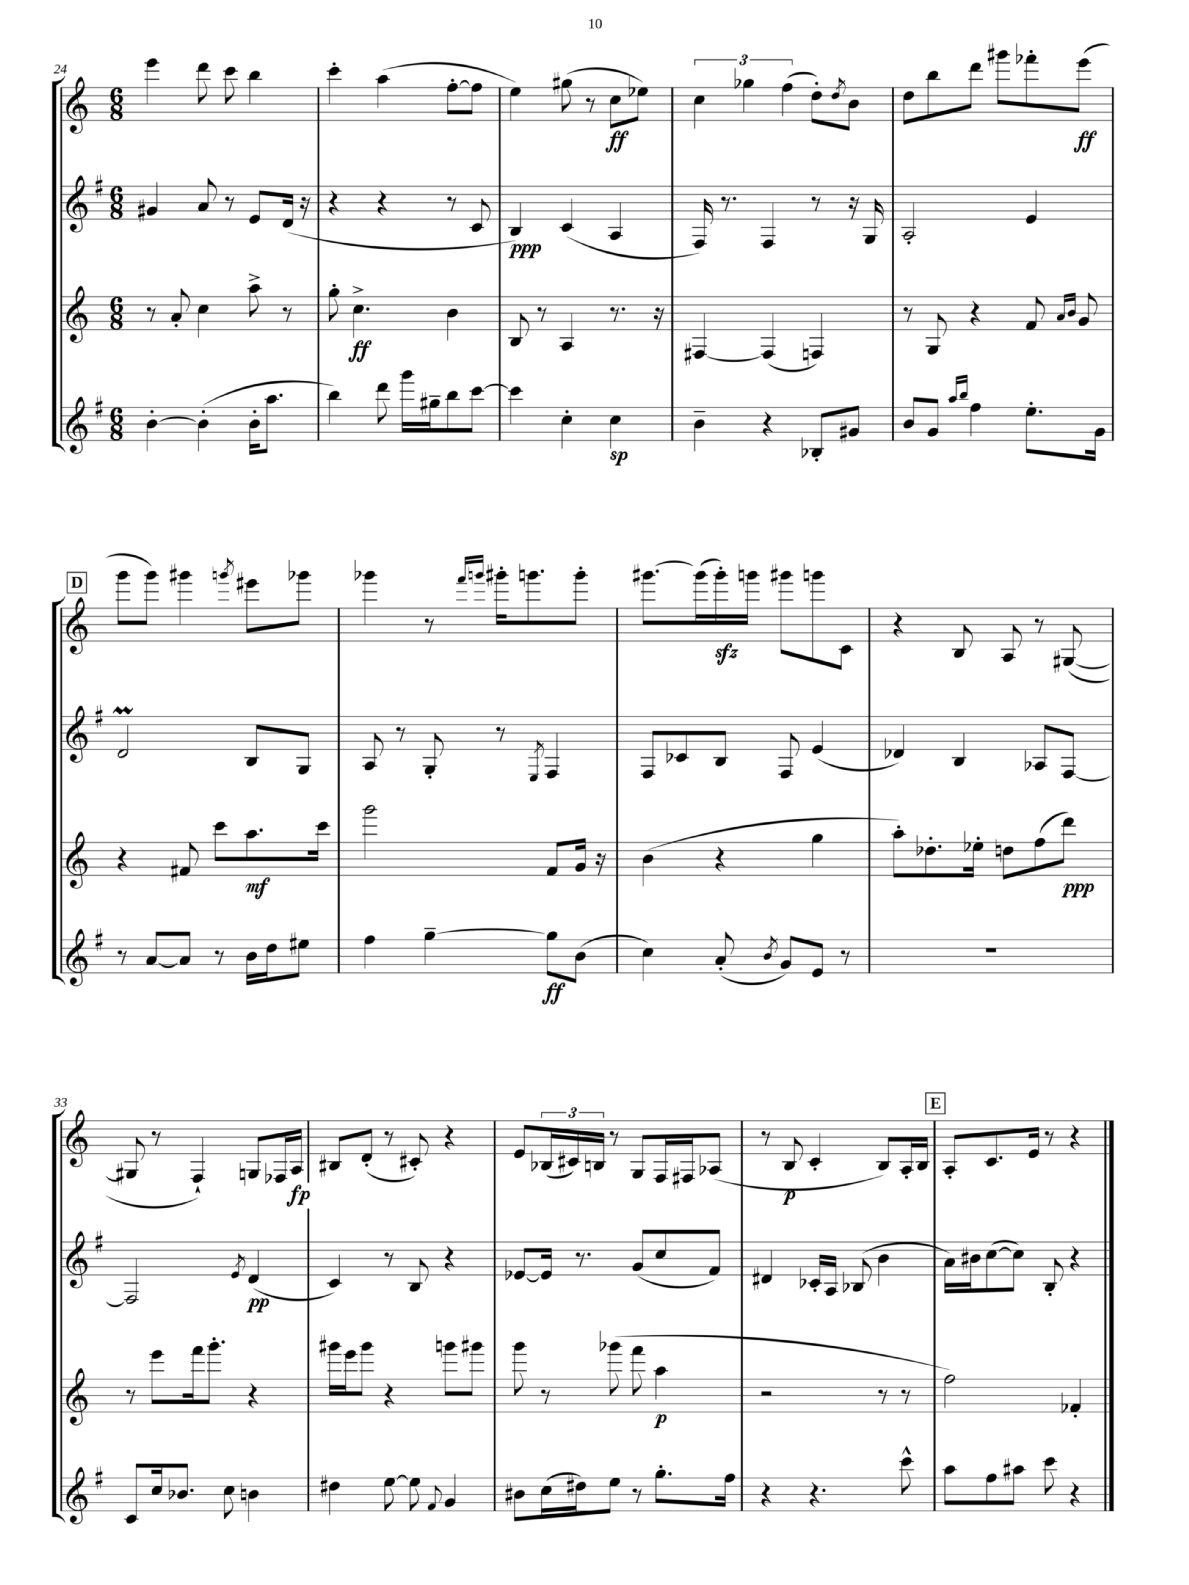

**kern	**dynam	**kern	**dynam	**kern	**dynam	**kern	**dynam
*part4	*part4	*part3	*part3	*part2	*part2	*part1	*part1
*staff4	*staff4	*staff3	*staff3	*staff2	*staff2	*staff1	*staff1
*clefG2	*	*clefG2	*	*clefG2	*	*clefG2	*
*k[f#]	*	*k[]	*	*k[f#]	*	*k[]	*
*M6/8	*	*M6/8	*	*M6/8	*	*M6/8	*
=24	=24	=24	=24	=24	=24	=24	=24
[4b'\	.	8r	.	4g#X/	.	4eee\	.
.	.	8a'/	.	.	.	.	.
(4b'\]	.	4cc\	.	8a/	.	8ddd\	.
.	.	.	.	8r	.	8ccc\	.
16b'\KL	.	8aa^\	.	8e/L	.	4bb\	.
8.aa\J	.	.	.	.	.	.	.
.	.	8r	.	(16d/Jk	.	.	.
.	.	.	.	16r	.	.	.
=25	=25	=25	=25	=25	=25	=25	=25
4bb\)	.	8gg'\	.	4r	.	4ccc'\	.
.	.	4.cc^\	ff	.	.	.	.
8ddd\	.	.	.	4r	.	(4aa\	.
16ggg\LL	.	.	.	.	.	.	.
16gg#X~\J	.	.	.	.	.	.	.
8bb\	.	4b\	.	8r	.	[8ff'\L	.
[8ccc\J	.	.	.	8c/	.	8ff\J]	.
=26	=26	=26	=26	=26	=26	=26	=26
4ccc\]	.	8B/	.	4B/)	ppp	4ee\)	.
.	.	8r	.	.	.	.	.
4cc'\	.	4A/	.	(4c/	.	(8gg#X\	.
.	.	.	.	.	.	8r	.
4cc\	sp	8.r	.	4A/	.	8cc\L	ff
.	.	.	.	.	.	8ee-X\J)	.
.	.	16r	.	.	.	.	.
=27	=27	=27	=27	=27	=27	=27	=27
4b~\	.	[4F#X/	.	16F#/)	.	6cc\	.
.	.	.	.	8.r	.	.	.
.	.	.	.	.	.	6gg-X\	.
4r	.	(4F#/]	.	4F#/	.	.	.
.	.	.	.	.	.	(6ff\	.
8B-X'/L	.	4Fn/)	.	8r	.	8dd'\L)	.
.	.	.	.	.	.	8qdd/	.
8g#X/J	.	.	.	16r	.	8b\J	.
.	.	.	.	16G/	.	.	.
=28	=28	=28	=28	=28	=28	=28	=28
8b/L	.	8r	.	2A'/	.	8dd\L	.
8g/J	.	8G/	.	.	.	8bb\	.
16qqaa/LL	.	.	.	.	.	.	.
16qqbb/JJ	.	.	.	.	.	.	.
4ff#\	.	4r	.	.	.	8ddd\J	.
.	.	.	.	.	.	8ggg#X\L	.
8.ee'\L	.	8f/	.	4e/	.	8fff-X'\	.
.	.	16qqa/LL	.	.	.	.	.
.	.	16qqb/JJ	.	.	.	.	.
.	.	8g/	.	.	.	(8eee\J	ff
16g\Jk	.	.	.	.	.	.	.
!!LO:LB:g=z
!!LO:REH:place=s1:t=D
=29	=29	=29	=29	=29	=29	=29	=29
8r	.	4r	.	2dM/	.	8ggg\L	.
[8a/L	.	.	.	.	.	8ggg\J)	.
8a/J]	.	8f#X/	.	.	.	4ggg#X\	.
8r	.	8ccc\L	.	.	.	.	.
.	.	.	.	.	.	8qgggn/	.
16b\LL	.	8.aa\	mf	8B/L	.	8eee#X\L	.
16dd\J	.	.	.	.	.	.	.
8ee#X\J	.	.	.	8G/J	.	8ggg-X\J	.
.	.	16ccc\Jk	.	.	.	.	.
=30	=30	=30	=30	=30	=30	=30	=30
4ff#\	.	2ggg\	.	8A/	.	4ggg-X\	.
.	.	.	.	8r	.	.	.
[4gg~\	.	.	.	8G'/	.	8r	.
.	.	.	.	.	.	16qqfff/LL	.
.	.	.	.	.	.	16qqgggn/JJ	.
.	.	.	.	8r	.	16ggg#X'\KL	.
.	.	.	.	.	.	8.gggn\	.
.	.	.	.	8qE/	.	.	.
8gg\L]	ff	8f/L	.	4F#/	.	.	.
(8b\J	.	16g/Jk	.	.	.	8ggg'\J	.
.	.	16r	.	.	.	.	.
=31	=31	=31	=31	=31	=31	=31	=31
4cc\)	.	(4b\	.	8F#/L	.	[8.ggg#X\L	.
.	.	.	.	8c-X/	.	.	.
.	.	.	.	.	.	(16ggg#\L]	.
(8a'/	.	4r	.	8B/J	.	16ggg#zz'\)	.
.	.	.	.	.	.	16gggn\JJ	.
8qb/	.	.	.	.	.	.	.
8g/L)	.	.	.	8F#/	.	8ggg#X\L	.
8e/J	.	4gg\	.	(4e/	.	8gggn\	.
8r	.	.	.	.	.	8c\J	.
=32	=32	=32	=32	=32	=32	=32	=32
2.r	.	8aa'\L)	.	4d-X/)	.	4r	.
.	.	8.dd-X'\	.	.	.	.	.
.	.	.	.	4B/	.	8B/	.
.	.	16ee-X'\Jk	.	.	.	.	.
.	.	8ddn\L	.	.	.	8A/	.
.	.	(8ff\	.	8A-X/L	.	8r	.
.	.	8ddd\J)	ppp	[8F#/J	.	([8G#X/	.
!!LO:LB:g=z
=33	=33	=33	=33	=33	=33	=33	=33
8c/L	.	8r	.	2F#/]	.	8G#X/]	.
16cc/k	.	8eee\L	.	.	.	8r	.
8.b-X/J	.	.	.	.	.	.	.
.	.	16fff\k	.	.	.	4F`/)	.
.	.	8.ggg'\J	.	.	.	.	.
8cc\	.	.	.	.	.	.	.
.	.	.	.	8qe/	.	.	.
4bn\	.	4r	.	(4d/	pp	8Gn/L	.
.	.	.	.	.	.	16F-X/L	.
.	.	.	.	.	.	16A/JJ	fp
=34	=34	=34	=34	=34	=34	=34	=34
4dd#X\	.	16ggg#X\LL	.	4c/)	.	8B#X/L	.
.	.	16eee\J	.	.	.	.	.
.	.	8ggg#\J	.	.	.	(8d'/J	.
[8ee\	.	4r	.	8r	.	8r	.
8ee\]	.	.	.	8B/	.	8c#X'/)	.
8qqf#/	.	.	.	.	.	.	.
4g/	.	8gggn\L	.	4r	.	4r	.
.	.	8ggg#X\J	.	.	.	.	.
=35	=35	=35	=35	=35	=35	=35	=35
8b#X\L	.	8ggg\	.	[8e-X/L	.	8e/L	.
(16cc\L	.	8r	.	16e-/Jk]	.	(24B-X/L	.
.	.	.	.	.	.	24c#X/)	.
16dd#X\J)	.	.	.	8.r	.	.	.
.	.	.	.	.	.	24Bn/JJ	.
8ee\J	.	(8ggg-X\	.	.	.	8r	.
8r	.	8fff\	.	(8g/L	.	8G/L	.
8.gg'\L	.	4aa\	p	8cc/	.	16F/L	.
.	.	.	.	.	.	16F#X/J	.
.	.	.	.	8f#/J)	.	(8A-X/J	.
16ff#\Jk	.	.	.	.	.	.	.
=36	=36	=36	=36	=36	=36	=36	=36
4r	.	2r	.	4d#X/	.	8r	.
.	.	.	.	.	.	8B/	p
4.r	.	.	.	16c-X'/LL	.	4c'/	.
.	.	.	.	16A/JJ	.	.	.
.	.	.	.	(8B-X/	.	.	.
.	.	8r	.	4b\	.	8B/L)	.
8ccc^^\	.	8r	.	.	.	16A'/L	.
.	.	.	.	.	.	16B/JJ	.
!!LO:REH:place=s1:t=E
=37	=37	=37	=37	=37	=37	=37	=37
8aa\L	.	2ff\)	.	16a\LL)	.	8A'/L	.
.	.	.	.	16b#X\J	.	.	.
8ff#\	.	.	.	([8cc\	.	8.c/	.
8aa#X\J	.	.	.	8cc\J])	.	.	.
.	.	.	.	.	.	16e/Jk	.
8ccc\	.	.	.	8B'/	.	8r	.
4r	.	4f-X'/	.	4r	.	4r	.
==	==	==	==	==	==	==	==
*-	*-	*-	*-	*-	*-	*-	*-
